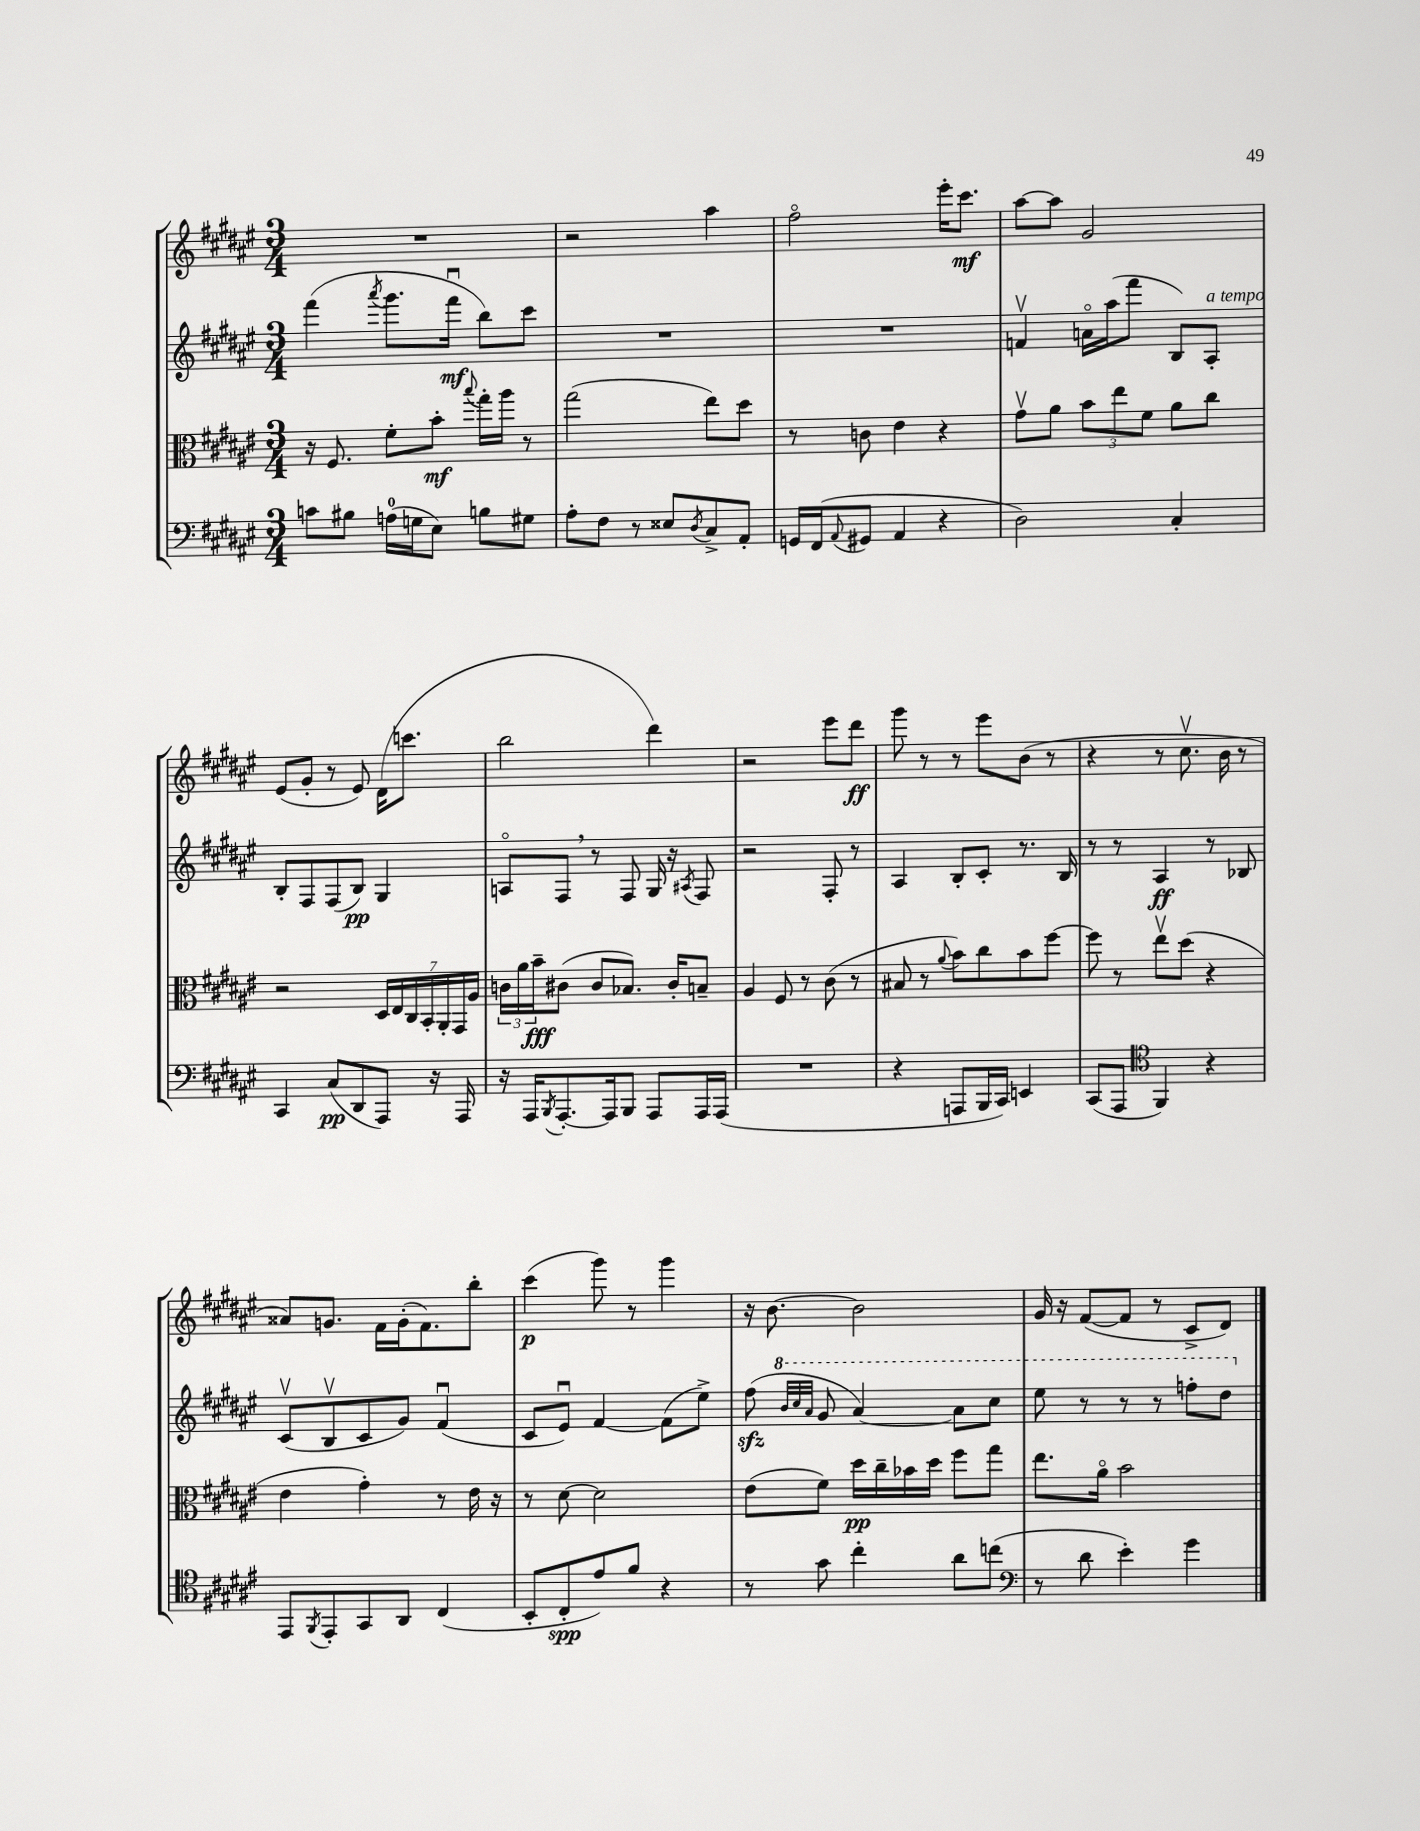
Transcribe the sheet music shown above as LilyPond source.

<<
\new StaffGroup <<
\new Staff = "s0" {
    \clef treble \key fis \major \numericTimeSignature \time 3/4
    R2. |
    r2 ais''4 |
    fis''2\flageolet eis'''16-. cis'''8.\mf |
    ais''8~ ais''8 gis'2 |
    eis'8( gis'8-. r8 eis'8) dis'16( c'''8. |
    b''2 dis'''4) |
    r2 eis'''8 dis'''8\ff |
    gis'''8 r8 r8 eis'''8 b'8( r8 |
    r4 r8 cis''8.\upbow b'16 r8 |
    aisis'8) g'8. fis'16 g'16-.( fis'8.) b''8-. |
    cis'''4\p( gis'''8) r8 gis'''4 |
    r16 b'8.~ b'2 |
    gis'16 r16 fis'8~( fis'8 r8 cis'8-> dis'8) \bar "|." |
}
\new Staff = "s1" {
    \clef treble \key fis \major \numericTimeSignature \time 3/4
    fis'''4( \acciaccatura { ais'''8 } gis'''8. fis'''16\downbow\mf b''8) cis'''8 |
    R2. |
    R2. |
    f'4\upbow a'16\flageolet ais''16( fis'''8 b8) ais8-.^\markup { \italic "a tempo" } |
    b8-. fis8 fis8( b8\pp) gis4 |
    a8\flageolet fis8 \breathe r8 fis8 gis16 r16 \acciaccatura { ais8 } fis8 |
    r2 fis8-. r8 |
    ais4 b8-. cis'8-. r8. b16 |
    r8 r8 ais4\ff r8 bes8 |
    cis'8\upbow( b8\upbow cis'8 gis'8) fis'4\downbow( |
    cis'8 eis'8\downbow) fis'4~ fis'8( eis''8->) |
    fis''8\sfz( \ottava #1 \grace { b''32 cis'''32 ais''32 } gis''8 ais''4~) ais''8 cis'''8 |
    eis'''8 r8 r8 r8 f'''8-. dis'''8 \ottava #0 \bar "|." |
}
\new Staff = "s2" {
    \clef alto \key fis \major \numericTimeSignature \time 3/4
    r16 fis8. fis'8-. b'8-.\mf \appoggiatura { b''8 } gis''16-. ais''16 r8 |
    gis''2( eis''8) dis''8 |
    r8 c'8 eis'4 r4 |
    gis'8\upbow ais'8 \tuplet 3/2 { b'8 eis''8 fis'8 } ais'8 cis''8 |
    r2 \tuplet 7/4 { dis16 eis16 cis16 b,16-. ais,16-. gis,16 ais16 } |
    \tuplet 3/2 { c'16 ais'16 b'16--\fff } cis'8( cis'8 bes8.) cis'16-. b8-- |
    ais4 fis8 r8 cis'8( r8 |
    bis8 r8 \appoggiatura { ais'8 } b'8) cis''8 b'8 fis''8~ |
    fis''8 r8 eis''8\upbow dis''8( r4 |
    eis'4 gis'4-.) r8 eis'16 r16 |
    r8 dis'8~ dis'2 |
    eis'8( fis'8) dis''16\pp cis''16-- bes'16 dis''16 fis''8 gis''8 |
    eis''8. ais'16\flageolet b'2 \bar "|." |
}
\new Staff = "s3" {
    \clef bass \key fis \major \numericTimeSignature \time 3/4
    c'8 bis8 a16-0( g16 eis8) b8 gis8 |
    ais8-. fis8 r8 eisis8 \acciaccatura { dis8 } cis8-> ais,8-. |
    g,16 fis,16( \appoggiatura { ais,8 } gis,8 ais,4 r4 |
    dis2) cis4-. |
    cis,4 cis8\pp( dis,8 ais,,8) r16 ais,,16 |
    r16 ais,,16 \acciaccatura { b,,8 } ais,,8.~-. ais,,16 b,,8 ais,,8 ais,,16 ais,,16( |
    R2. |
    r4 a,,8 b,,16 cis,16) e,4 |
    cis,8( ais,,8 \clef tenor fis,4) r4 |
    eis,8 \acciaccatura { fis,8 } eis,8-. gis,8 ais,8 cis4( |
    b,8-. cis8-.\spp eis'8) fis'8 r4 |
    r8 gis'8 cis''4-. ais'8 c''8( |
    \clef bass r8 dis'8 eis'4-.) gis'4 \bar "|." |
}
>>
>>
\layout { \context { \Score \remove "Bar_number_engraver" } }
